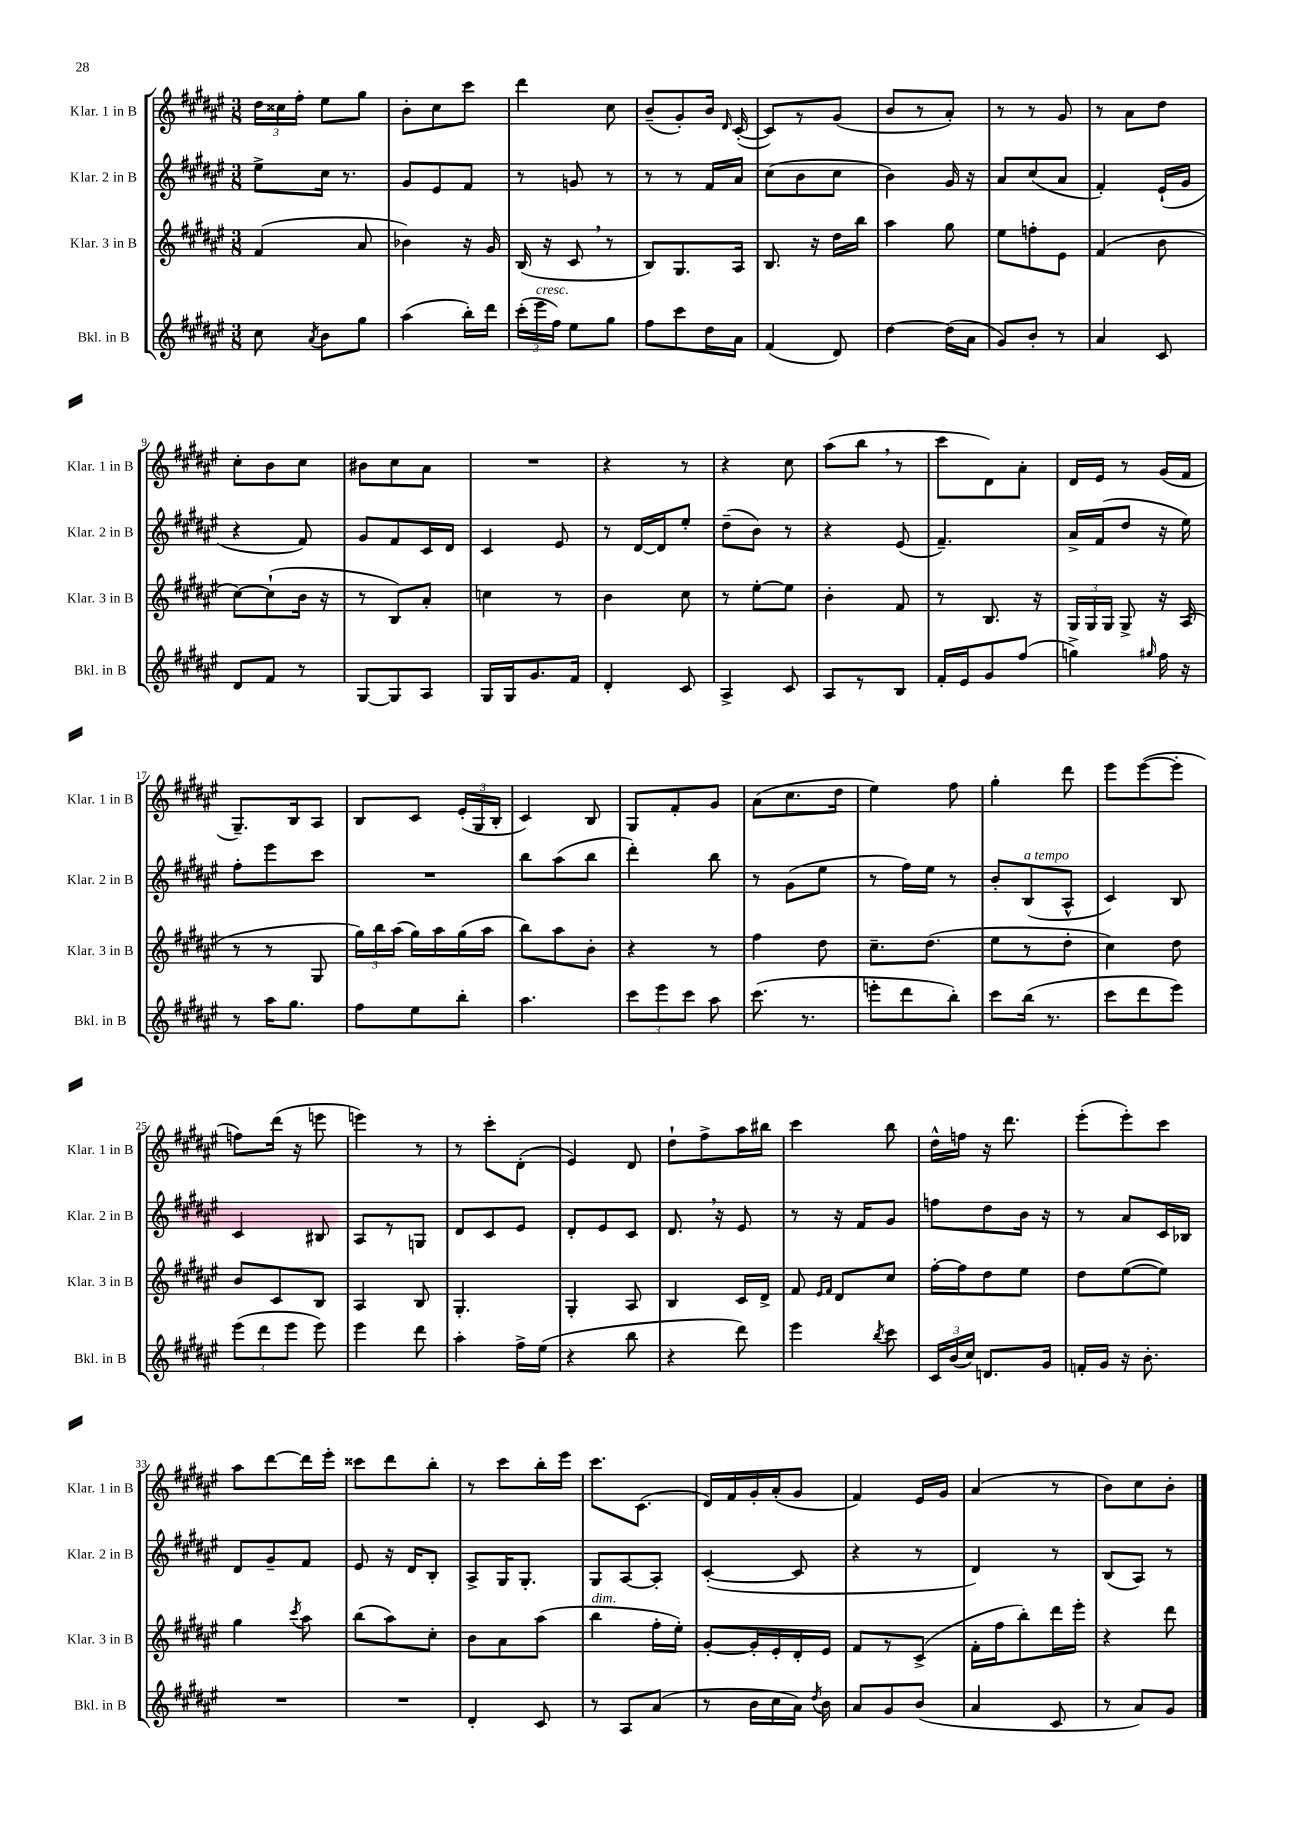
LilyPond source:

<<
\new StaffGroup <<
\new Staff = "s0" \with { instrumentName = "Klar. 1 in B" shortInstrumentName = "Klar. 1 in B" } {
    \clef treble \key fis \major \numericTimeSignature \time 3/8
    \autoBeamOff \tuplet 3/2 { dis''16[ cisis''16 fis''16]-. } eis''8[ gis''8] |
    b'8[-. cis''8 cis'''8] |
    dis'''4 cis''8 |
    b'8[--( gis'8-.) b'16] \grace { dis'16 } cis'16~-.( |
    cis'8[) r8 gis'8]( |
    b'8[ r8 ais'8]-.) |
    r8 r8 gis'8 |
    r8 ais'8[ dis''8] |
    cis''8[-. b'8 cis''8] |
    bis'8[ cis''8 ais'8] |
    R4. |
    r4 r8 |
    r4 cis''8 |
    ais''8[( b''8] \breathe r8 |
    cis'''8[ dis'8) ais'8]-. |
    dis'16[ eis'16] r8 gis'16[( fis'16] |
    gis8.[--) b16 ais8] |
    b8[ cis'8] \tuplet 3/2 { eis'16[-.( gis16 b16]-. } |
    cis'4) b8 |
    gis8[ fis'8-. gis'8] |
    ais'8[( cis''8. dis''16] |
    eis''4) fis''8 |
    gis''4-. dis'''8 |
    eis'''8[ eis'''8~( eis'''8]-. |
    f''8[) dis'''16]( r16 e'''8 |
    e'''4) r8 |
    r8 cis'''8[-. dis'8]-.( |
    eis'4) dis'8 |
    dis''8[-! fis''8-> ais''16 bis''16] |
    cis'''4 b''8 |
    dis''16[-^ f''16] r16 dis'''8. |
    eis'''8[-.( eis'''8-.) cis'''8] |
    ais''8[ dis'''8~ dis'''16 eis'''16]-. |
    cisis'''8[ dis'''8 b''8]-. |
    r8 cis'''8[ b''16-. eis'''16] |
    cis'''8.[ cis'8.]( |
    dis'16[) fis'16 gis'16-. ais'16-.( gis'8] |
    fis'4) eis'16[ gis'16] |
    ais'4( r8 |
    b'8[) cis''8 b'8]-. \bar "|." |
}
\new Staff = "s1" \with { instrumentName = "Klar. 2 in B" shortInstrumentName = "Klar. 2 in B" } {
    \clef treble \key fis \major \numericTimeSignature \time 3/8
    \autoBeamOff eis''8[-> cis''16] r8. |
    gis'8[ eis'8 fis'8] |
    r8 g'8 r8 |
    r8 r8 fis'16[ ais'16] |
    cis''8[( b'8 cis''8] |
    b'4) gis'16 r16 |
    ais'8[ cis''8( ais'8] |
    fis'4-.) eis'16[-!( gis'16] |
    r4 fis'8) |
    gis'8[ fis'8 cis'16 dis'16] |
    cis'4 eis'8 |
    r8 dis'16[~ dis'16 eis''8]-. |
    dis''8[--( b'8]) r8 |
    r4 eis'8( |
    fis'4.--) |
    ais'16[-> fis'16( dis''8] r16 eis''16) |
    fis''8[-. eis'''8 cis'''8] |
    R4. |
    b''8[ ais''8( b''8] |
    dis'''4-.) b''8 |
    r8 gis'8[( eis''8] |
    r8 fis''16[) eis''16] r8 |
    b'8[-. b8^\markup { \italic "a tempo" }( ais8]-^ |
    cis'4) b8 |
    cis'4 bis8 |
    ais8[ r8 g8] |
    dis'8[ cis'8 eis'8] |
    dis'8[-. eis'8 cis'8] |
    dis'8. \breathe r16 eis'8 |
    r8 r16 fis'16[ gis'8] |
    f''8[ dis''8 b'16] r16 |
    r8 ais'8[ cis'16 bes16] |
    dis'8[ gis'8-- fis'8] |
    eis'8 r16 dis'16[ b8]-. |
    ais8[-> gis16 gis8.]-. |
    gis8[ ais8~ ais8]-. |
    cis'4~-.( cis'8 |
    r4 r8 |
    dis'4) r8 |
    b8[( ais8]) r8 \bar "|." |
}
\new Staff = "s2" \with { instrumentName = "Klar. 3 in B" shortInstrumentName = "Klar. 3 in B" } {
    \clef treble \key fis \major \numericTimeSignature \time 3/8
    \autoBeamOff fis'4( ais'8 |
    bes'4) r16 gis'16 |
    b16( r16 cis'8 \breathe r8 |
    b8[) gis8. ais16] |
    b8. r16 dis''16[ b''16] |
    ais''4 gis''8 |
    eis''8[ f''8-. eis'8] |
    fis'4( b'8 |
    cis''8[~) cis''8-!( b'16] r16 |
    r8 b8[) ais'8]-. |
    c''4 r8 |
    b'4 cis''8 |
    r8 eis''8[~-. eis''8] |
    b'4-. fis'8 |
    r8 b8. r16 |
    \tuplet 3/2 { gis16[ gis16 gis16] } gis8-> r16 ais16( |
    r8 r8 gis8 |
    \tuplet 3/2 { gis''16[) b''16 ais''16]( } gis''16[) ais''16 gis''16( ais''16] |
    b''8[) ais''8 b'8]-. |
    r4 r8 |
    fis''4 dis''8 |
    cis''8.[-- dis''8.]( |
    eis''8[ r8 dis''8]-. |
    cis''4) dis''8 |
    b'8[ cis'8 b8] |
    ais4 b8 |
    gis4.-. |
    gis4-. ais8 |
    b4 cis'16[ dis'16]-> |
    fis'8 \grace { eis'16[ fis'16] } dis'8[ cis''8] |
    fis''16[~-. fis''16 dis''8 eis''8] |
    dis''8[ eis''8~( eis''8]) |
    gis''4 \acciaccatura { cis'''8 } ais''8 |
    b''8[( ais''8) cis''8]-. |
    b'8[ ais'8 ais''8]( |
    b''4^\markup { \italic "dim." } fis''16[-. eis''16]-.) |
    gis'8[~-. gis'16-. eis'16-. dis'16-. eis'16] |
    fis'8[ r8 cis'8]->( |
    fis'16[-. fis''16 b''8-.) dis'''16 eis'''16]-. |
    r4 dis'''8 \bar "|." |
}
\new Staff = "s3" \with { instrumentName = "Bkl. in B" shortInstrumentName = "Bkl. in B" } {
    \clef treble \key fis \major \numericTimeSignature \time 3/8
    \autoBeamOff cis''8 \acciaccatura { ais'8 } b'8[ gis''8] |
    ais''4( b''16[-.) dis'''16] |
    \tuplet 3/2 { cis'''16[-.( eis'''16^\markup { \italic "cresc." } fis''16]) } eis''8[ gis''8] |
    fis''8[ cis'''8 dis''16 ais'16] |
    fis'4( dis'8) |
    dis''4~ dis''16[( ais'16] |
    gis'8[) b'8]-. r8 |
    ais'4 cis'8 |
    dis'8[ fis'8] r8 |
    gis8[~ gis8 ais8] |
    gis16[ gis16 gis'8. fis'16] |
    dis'4-. cis'8 |
    ais4-> cis'8 |
    ais8[ r8 b8] |
    fis'16[-. eis'16 gis'8 fis''8]( |
    g''4->) \grace { gis''16 } fis''16 r16 |
    r8 ais''16[ gis''8.] |
    fis''8[ eis''8 b''8]-. |
    ais''4. |
    \tuplet 3/2 { cis'''8[ eis'''8 cis'''8] } ais''8 |
    cis'''8.( r8. |
    e'''8[-. dis'''8 b''8]-.) |
    cis'''8[ b''16]( r8. |
    cis'''8[ dis'''8 eis'''8]) |
    \tuplet 3/2 { eis'''8[( dis'''8 eis'''8] } eis'''8) |
    eis'''4 dis'''8 |
    ais''4-. fis''16[-> eis''16]( |
    r4 b''8 |
    r4 dis'''8) |
    eis'''4 \acciaccatura { b''8 } cis'''8 |
    \tuplet 3/2 { cis'16[ b'16( cis''16]) } d'8.[ gis'16] |
    f'16[-. gis'16] r16 b'8.-. |
    R4. |
    R4. |
    dis'4-. cis'8 |
    r8 ais8[ ais'8]( |
    r8 b'16[ cis''16 ais'16]) \acciaccatura { dis''8 } b'16 |
    ais'8[ gis'8 b'8]( |
    ais'4 cis'8 |
    r8 ais'8[) gis'8] \bar "|." |
}
>>
>>
